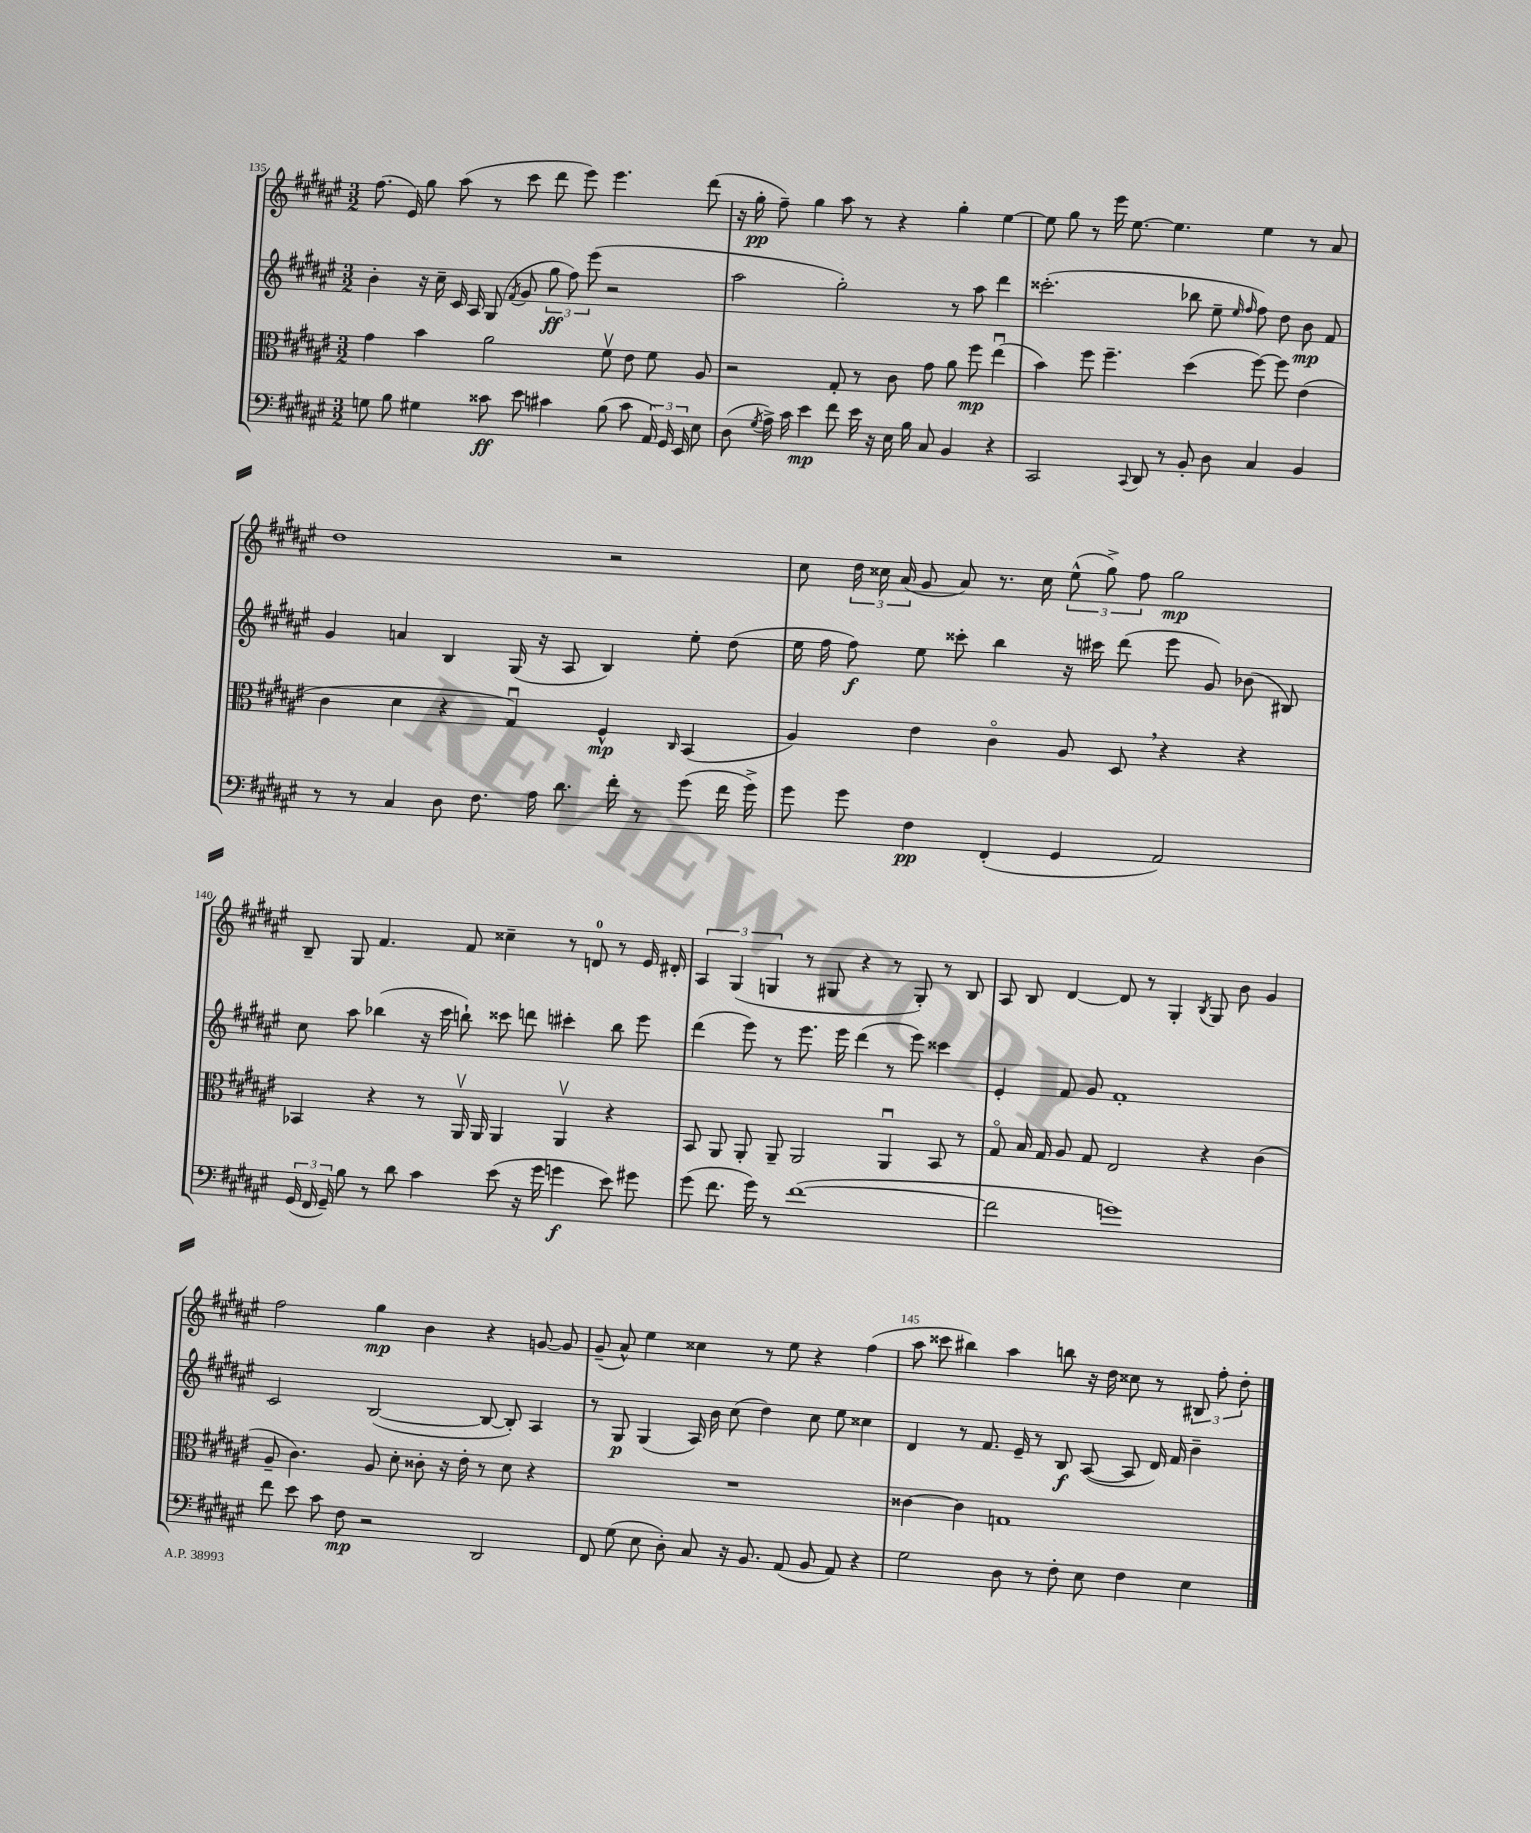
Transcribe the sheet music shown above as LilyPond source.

<<
\new StaffGroup <<
\new Staff = "s0" {
    \clef treble \key fis \major \numericTimeSignature \time 3/2
    \autoBeamOff fis''8.( eis'16) gis''8 ais''8( r8 cis'''8 dis'''8 eis'''8) eis'''4. dis'''8( |
    r16 gis''16-.\pp fis''8--) gis''4 ais''8 r8 r4 gis''4-. eis''4~ |
    eis''8 gis''8 r8 eis'''16 eis''8.~ eis''4. eis''4 r8 ais'8 |
    dis''1 r2 |
    cis''8 \tuplet 3/2 { dis''16 cisis''16 ais'16( } gis'8 ais'8) r8. cisis''16 \tuplet 3/2 { eis''8-^( gis''8->) fis''8 } gis''2\mp |
    b8-- gis8 fis'4. fis'8 cisis''4-- r8 d'8-0 r8 eis'16 dis'16-. |
    \tuplet 3/2 { ais4 gis4( g4 } r8 gis8 r4 r8 gis8-.) r8 b8 |
    ais8 b8 dis'4~ dis'8 r8 gis4-. \acciaccatura { b8 } gis8 b'8 gis'4 |
    fis''2 gis''4\mp b'4 r4 g'8~ g'8 |
    gis'8--( ais'8-^) eis''4 cisis''4 r8 eis''8 r4 fis''4( |
    ais''8 cisis'''8 bis''4) ais''4 b''8 r16 dis''16 cisis''8 r8 \tuplet 3/2 { bis8 fis''8-. dis''8-. } \bar "|." |
}
\new Staff = "s1" {
    \clef treble \key fis \major \numericTimeSignature \time 3/2
    \autoBeamOff b'4-. r16 cis''16-- cis'16 ais16 gis8( \acciaccatura { fis'8 } gis'8 \tuplet 3/2 { gis''8\ff fis''8) eis'''8( } r2 |
    ais''2 gis''2-.) r8 ais''8 dis'''4 |
    cisis'''2.-.( bes''8 eis''8-- \grace { eis''16 fis''16 } fis''8) dis''8 b'8\mp fis'8 |
    gis'4 a'4 b4 gis16( r16 ais8 b4) eis''8-. dis''8( |
    eis''16 fis''16 fis''8\f) eis''8 cisis'''8-. b''4 r16 cis'''16 dis'''8( eis'''8 gis'8) bes'8( bis8) |
    cis''8 ais''8 bes''4( r16 cis'''16 b''8-!) cisis'''8 d'''8 cis'''4-. b''8 eis'''8 |
    dis'''4( eis'''8) r8 eis'''8. eis'''16 dis'''4( r8 eis'''8) cisis'''4 |
    eis'4-. fis'8 gis'8 fis'1-. |
    cis'2 b2~( b8~ b8-.) ais4 |
    r8 gis8\p gis4( ais16) b'16 cis''8( dis''4) cis''8 eis''8 cisis''4 |
    dis'4 r8 fis'8. eis'16-- r8 b8\f ais8~( ais8 dis'16) fis'16 b'4-- \bar "|." |
}
\new Staff = "s2" {
    \clef alto \key fis \major \numericTimeSignature \time 3/2
    \autoBeamOff gis'4 b'4 ais'2 fis'8\upbow eis'8 fis'8 ais8 |
    r2 gis8-. r8 cis'8 gis'8 ais'8 fis''8\mp eis''4\downbow( |
    b'4) fis''8 fis''4.-- dis''4( fis''8~) fis''8 eis'4( |
    cis'4 dis'4 r4 gis4\downbow) fis4-^\mp \grace { cis16 } b,4( |
    ais4) eis'4 cis'4\flageolet ais8 dis8 \breathe r4 r4 |
    bes,4 r4 r8 ais,16\upbow ais,16 ais,4 ais,4\upbow r4 |
    b,8 ais,8 ais,8-. ais,8-- ais,2 ais,4\downbow b,8 r8 |
    gis8\flageolet b16 gis16 ais8 gis8 eis2 r4 cis'4( |
    ais8-- cis'4.) ais8 dis'8-. cisis'8-. r16 eis'16-. r8 dis'8 r4 |
    R1. |
    cisis'4~ cisis'4 g1 \bar "|." |
}
\new Staff = "s3" {
    \clef bass \key fis \major \numericTimeSignature \time 3/2
    \autoBeamOff g8 b8 gis4 cisis'8\ff eis'8 cis'4 b8( cis'8 \tuplet 3/2 { ais,16) gis,16 eis,16 } eis8 |
    dis8( \acciaccatura { gis8 } ais16->) cis'16 eis'4\mp fis'8 eis'16 r16 eis16 b16 cis8 b,4 r4 |
    cis,2 \appoggiatura { cis,8 } dis,8 r8 b,8-. dis8 cis4 b,4 |
    r8 r8 cis4 dis8 fis8. ais16 dis'8. fis'16-. r8 gis'8( fis'16 gis'16->) |
    gis'8 gis'8 fis4\pp fis,4-.( gis,4 ais,2) |
    \tuplet 3/2 { gis,16( fis,16 gis,16--) } b8 r8 dis'8 cis'4 eis'8( r16 gis'16 g'4\f eis'8) gis'8 |
    gis'8( fis'8. gis'16) r8 fis'1~( |
    fis'2 g'1) |
    fis'8 eis'8 cis'8 fis8\mp r2 dis,2 |
    fis,8 gis8( eis8 dis8-.) cis8 r16 b,8. ais,8( b,8 ais,8) r4 |
    gis2 dis8 r8 fis8-. eis8 fis4 eis4 \bar "|." |
}
>>
>>
\layout { \context { \Score currentBarNumber = #135 \override BarNumber.break-visibility = ##(#f #t #t) barNumberVisibility = #(every-nth-bar-number-visible 5) } }
